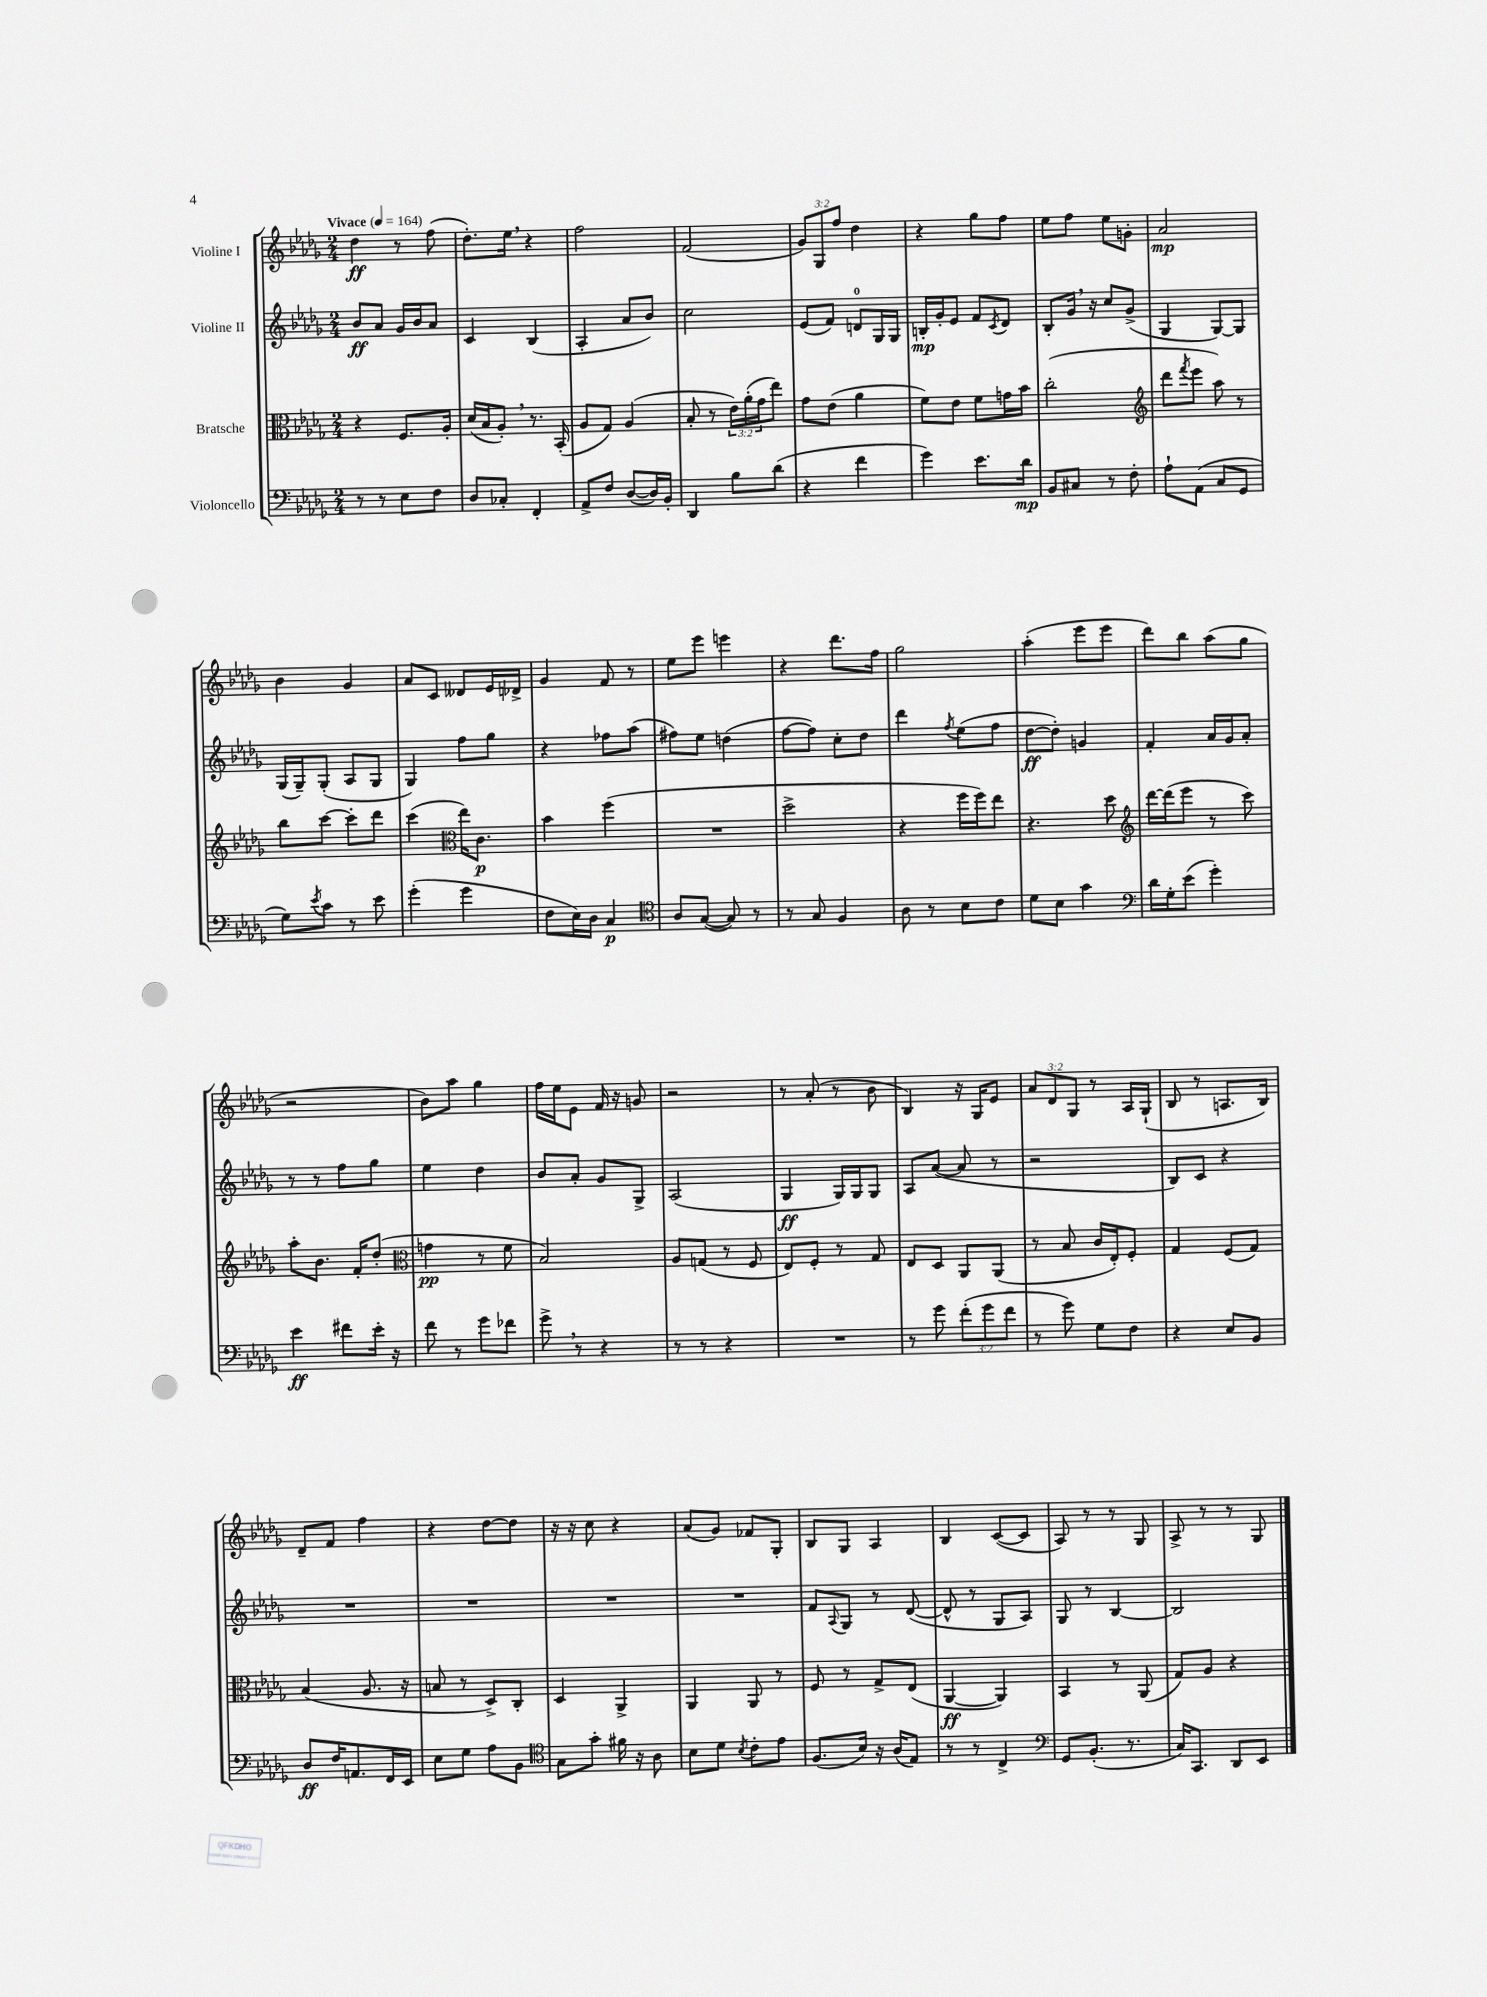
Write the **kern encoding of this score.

**kern	**kern	**kern	**kern
*staff4	*staff3	*staff2	*staff1
*clefF4	*clefC3	*clefG2	*clefG2
*k[b-e-a-d-g-]	*k[b-e-a-d-g-]	*k[b-e-a-d-g-]	*k[b-e-a-d-g-]
*M2/4	*M2/4	*M2/4	*M2/4
*MM164	*MM164	*MM164	*MM164
8r	4r	8b-	4dd-
8r	.	8a-	.
8E-	8.F	16g-	8r
.	.	16b-	.
8F	.	8a-	(8ff
.	16A-'	.	.
=	=	=	=
8D-	(16d-	4c	8.dd-')
.	16B-	.	.
8C-'	8A-')	.	.
.	.	.	16ee-
4FF'	8.r	(4B-	4r
.	(16BB-'	.	.
=	=	=	=
8AA-^	8A-	4A-'	2ff
8F	8G-)	.	.
([8D-	(4A-	8a-	.
16D-])	.	8b-)	.
16BB-'	.	.	.
=	=	=	=
4DD-	8B-'	2cc	(2f
.	8r	.	.
8B-	24e-)	.	.
.	(24a-'	.	.
.	24g-	.	.
(8d-	8ee-)	.	.
=	=	=	=
4r	8g-	(8e-	12g-)
.	.	.	12G-
.	(8e-	8f)	.
.	.	.	12ff
4f	4a-	8d	4dd-
.	.	16G-	.
.	.	16G-	.
=	=	=	=
4g-)	8f)	16B'	4r
.	.	16g-'	.
.	8e-	8e-	.
8.e-	8f	8f	8gg-
.	.	8qc	.
.	16g	8d-	8ff
16d-	16b-	.	.
=	=	=	=
8BB-	(2cc'	8B-'	8ee-
8C#	.	16g-	8ff
.	.	16r	.
8r	.	8cc	8ee-
8F'	.	(8g-^	8g'
=	=	=	=
*	*clefG2	*	*
8A-`	8ddd-	4G-	2a-
.	8qfff	.	.
(8AA-	8eee-	.	.
8C	8aa-)	[8G-)	.
8GG-	8r	8G-]	.
=	=	=	=
8G-)	8bb-	(16G-	4b-
.	.	16G-~)	.
8qe-	.	.	.
8c	[8ccc	(8G-'	.
8r	8ccc']	8A-	4g-
8e-	8ddd-	8G-	.
=	=	=	=
(4g-'	(4ccc	4G-)	8a-
.	.	.	8c
*	*clefC3	*	*
4g-	16ee-)	8ff	8d--
.	8.c	.	.
.	.	8gg-	16e-
.	.	.	16d-^
=	=	=	=
8F	4b-	4r	4g-
16E-)	.	.	.
16D-	.	.	.
4C	(4ff	8ff-	8f
.	.	(8aa-	8r
=	=	=	=
*clefC4	*	*	*
8A-	2r	8ff#)	8ee-
([8G-	.	8ee-	8eee-
8G-])	.	(4dd	4eee
8r	.	.	.
=	=	=	=
8r	2dd-^	[8ff	4r
8G-	.	8ff])	.
4F	.	8cc'	8.ddd-
.	.	8dd-	.
.	.	.	16ff
=	=	=	=
8A-	4r	4ddd-	2gg-
8r	.	.	.
.	.	8qff	.
8B-	16ff	(8ee-	.
.	16ff)	.	.
8c	8ee-	8ff	.
=	=	=	=
8d-	4.r	[8dd-	(4aa-'
8B-	.	8dd-'])	.
4g-	.	4g	8eee-
.	8dd-	.	8eee-
=	=	=	=
*clefF4	*clefG2	*	*
16d-	[16ddd-	4f'	8ddd-)
16G-'	(16ddd-]	.	.
(8e-	8eee-	.	8bb-
4g-')	8r	16a-	(8aa-
.	.	16g-	.
.	8ccc)	8a-'	8gg-
=	=	=	=
4e-	8aa-'	8r	2r
.	8.b-	8r	.
8f#	.	8ff	.
.	16f'	.	.
16e-'	(8dd-'	8gg-	.
16r	.	.	.
=	=	=	=
*	*clefC3	*	*
8f	4g	4ee-	8b-)
8r	.	.	8aa-
8g-	8r	4dd-	4gg-
8f-	8f	.	.
=	=	=	=
8g-^	2B-)	8b-	16ff
.	.	.	16ee-
8r	.	8a-'	8e-
4r	.	8g-	16f
.	.	.	16r
.	.	8G-^	8g
=	=	=	=
8r	8A-	(2A-	2r
8r	(8G	.	.
4r	8r	.	.
.	8F	.	.
=	=	=	=
2r	8E-)	4G-	8r
.	8F'	.	(8a-'
.	8r	16G-)	8r
.	.	16G-	.
.	8G-	8G-	8b-
=	=	=	=
8r	8E-	8A-	4B-)
8g-	8D-	([8a-	.
(12f'	8AA-	8a-]	16r
.	.	.	16G-
12g-	.	.	.
.	(8AA-	8r	8e-
12f	.	.	.
=	=	=	=
8r	8r	2r	12a-
.	.	.	12d-
8g-)	8B-	.	.
.	.	.	12G-
8G-	16c	.	8r
.	16E-')	.	.
8F	8F'	.	16A-
.	.	.	(16G-`
=	=	=	=
4r	4G-	8B-)	8B-
.	.	8c	8r
8E-	(8F	4r	8.A
8BB-	8G-)	.	.
.	.	.	16B-)
=	=	=	=
8D-	(4B-	2r	8d-~
16F	.	.	8f
8.AA	.	.	.
.	8.A-	.	4ff
16FF	.	.	.
16EE-	16r	.	.
=	=	=	=
8E-	8B	2r	4r
8G-	8r	.	.
8A-	8D-^)	.	[8dd-
8BB-	8C'	.	8dd-]
=	=	=	=
*clefC4	*	*	*
8G-	4D-	2r	16r
.	.	.	16r
8g-'	.	.	8cc
16f#	4AA-^	.	4r
16r	.	.	.
8A-	.	.	.
=	=	=	=
8B-	4AA-	2r	(8a-
8d-	.	.	8g-)
8qB-	.	.	.
8c'	8AA-	.	8f-
8e-	8r	.	8G-'
=	=	=	=
(8.F	8F	8f	8B-
.	.	8qqA-	.
.	8r	8G-	8G-
16B-)	.	.	.
16r	8G-^	8r	4A-
(16A-	.	.	.
8E-)	(8E-	([8d-	.
=	=	=	=
8r	[4AA-	8d-^^]	4B-
8r	.	8r	.
4C^	4AA-])	8G-	([8c
.	.	8A-)	8c]
=	=	=	=
*clefF4	*	*	*
8GG-	4BB-	8G-	8A-)
(8.BB-'	.	8r	8r
.	8r	[4B-	8r
8.r	.	.	.
.	(8AA-	.	8G-
=	=	=	=
16C)	8G-)	2B-]	8A-^
8.CC	.	.	.
.	8A-	.	8r
8DD-	4r	.	8r
8EE-	.	.	8G-
==	==	==	==
*-	*-	*-	*-
